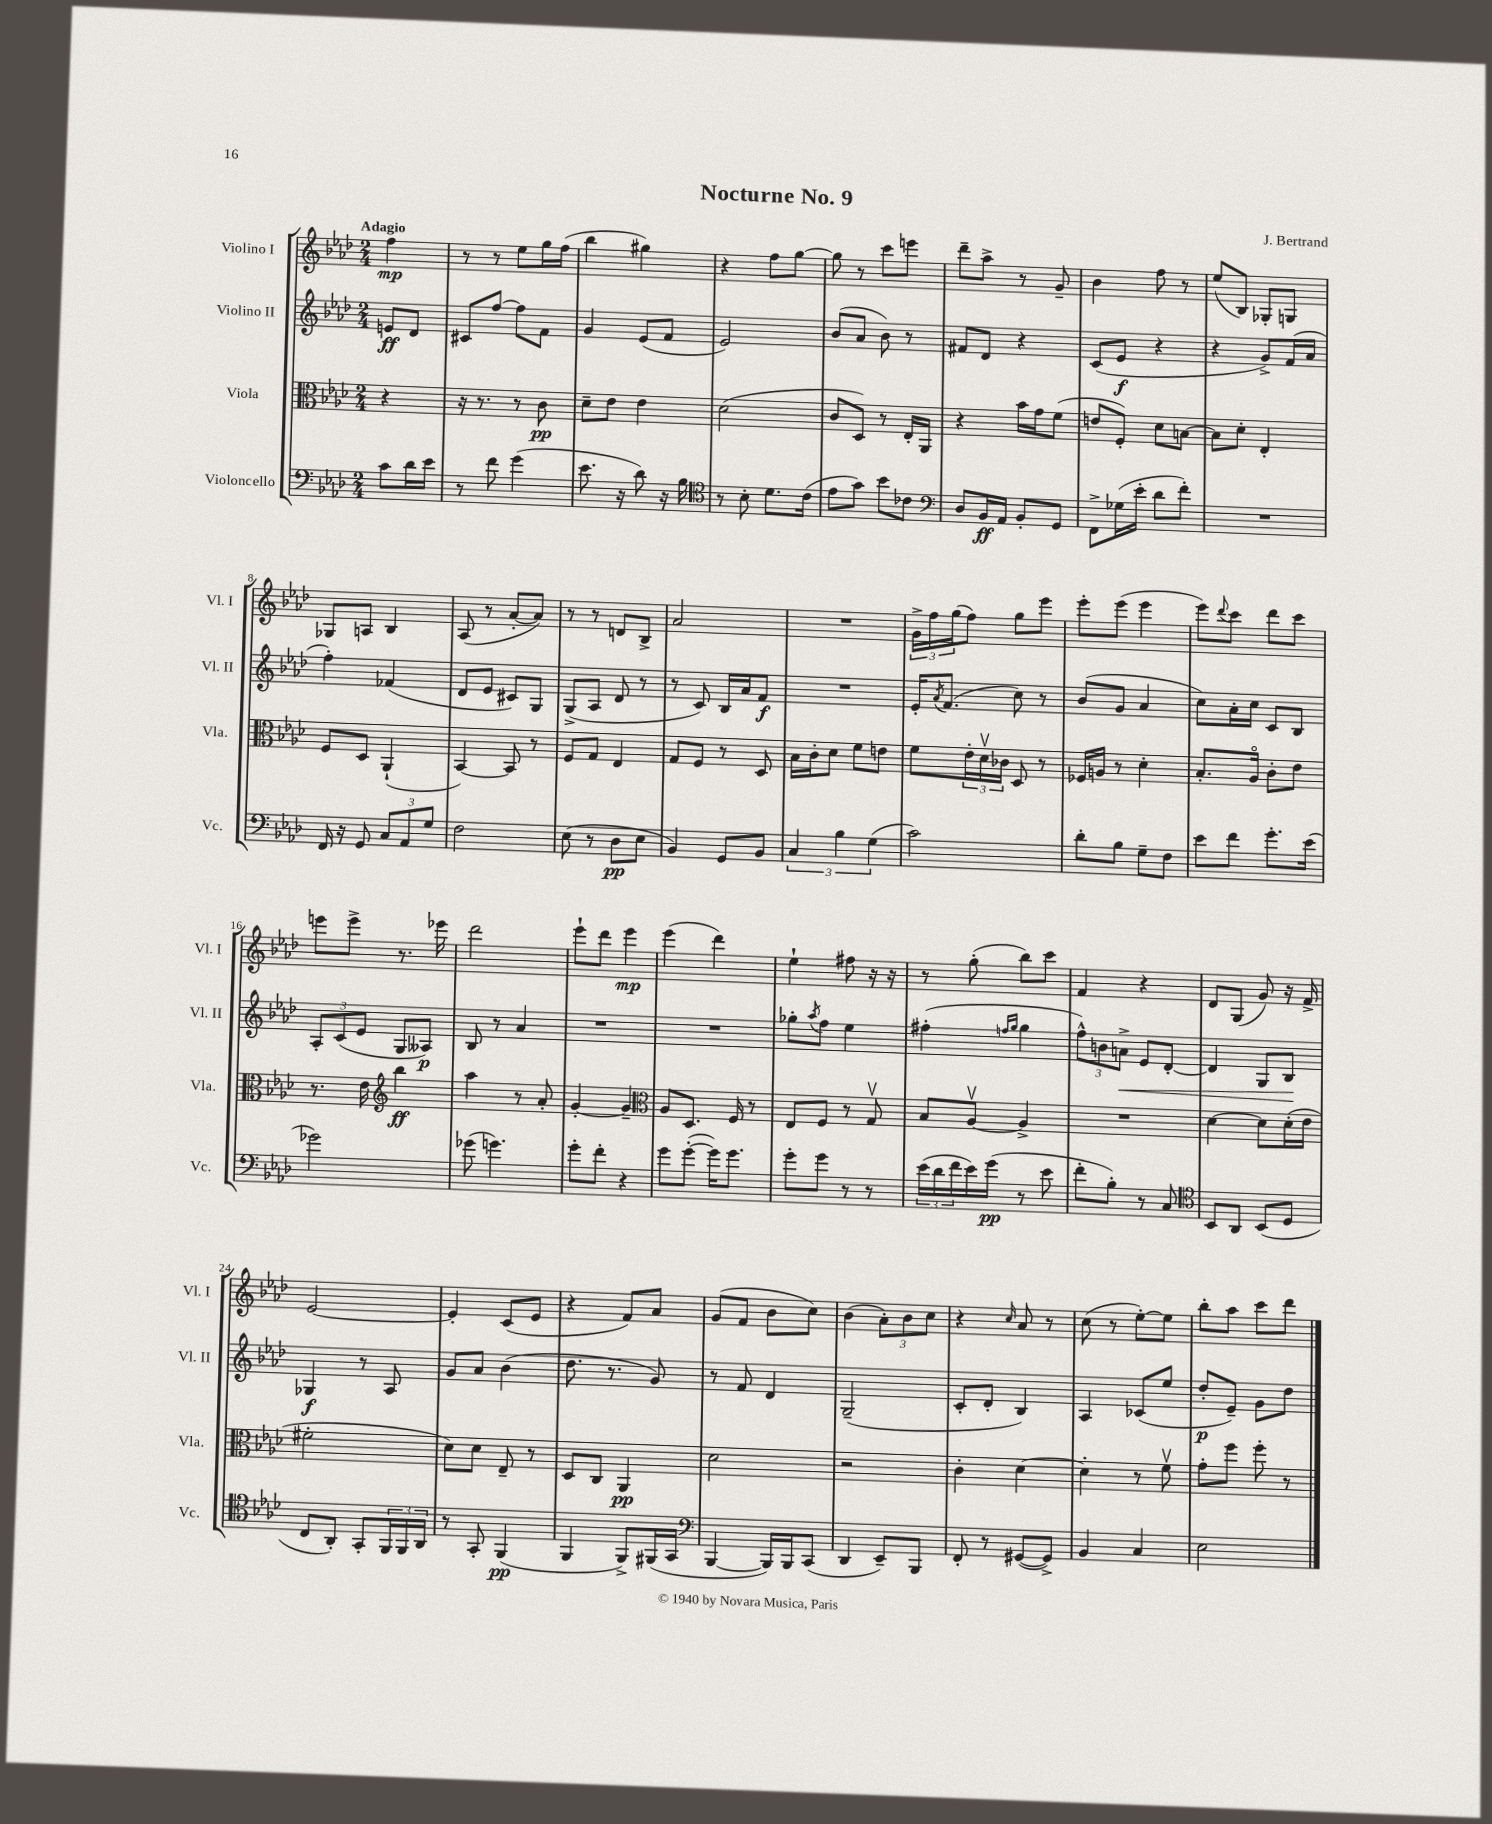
\header { title = "Nocturne No. 9" composer = "J. Bertrand" }
<<
\new StaffGroup <<
\new Staff = "s0" \with { instrumentName = "Violino I" shortInstrumentName = "Vl. I" } {
    \clef treble \key aes \major \numericTimeSignature \time 2/4 \partial 4 \tempo "Adagio"
    f''4\mp |
    r8 r8 ees''8 g''16 f''16( |
    bes''4 gis''4) |
    r4 f''8 g''8~ |
    g''8 r8 c'''8 e'''8 |
    des'''8-- aes''8-> r8 g'8-- |
    bes'4 f''8 r8 |
    ees''8( bes8) ges8-. g8 |
    ges8 a8 bes4 |
    aes8( r8 aes'8~-. aes'8) |
    r8 r8 d'8 bes8-> |
    aes'2 |
    R2 |
    \tuplet 3/2 { g'16-> f''16 g''16( } f''8) g''8 ees'''8 |
    ees'''8-. ees'''8( ees'''4 |
    ees'''8) \appoggiatura { des'''8 } c'''8 des'''8 c'''8 |
    e'''8 e'''8-> r8. ees'''16 |
    des'''2 |
    ees'''8-! des'''8 ees'''4\mp |
    ees'''4( des'''4) |
    ees''4-! fis''8 r16 r16 |
    r8 g''8-.( bes''8) c'''8 |
    f'4 r4 |
    des'8 g8( g'8) r16 f'16-> |
    ees'2~ |
    ees'4-. c'8( ees'8 |
    r4 f'8) aes'8 |
    g'8( f'8 bes'8 c''8) |
    bes'4( \tuplet 3/2 { aes'8-.) bes'8 c''8 } |
    r4 \grace { c''16 } aes'8 r8 |
    c''8( r8 ees''8~-.) ees''8 |
    bes''8-. aes''8 c'''8 des'''8 \bar "|." |
}
\new Staff = "s1" \with { instrumentName = "Violino II" shortInstrumentName = "Vl. II" } {
    \clef treble \key aes \major \numericTimeSignature \time 2/4 \partial 4
    e'8\ff des'8 |
    cis'8 f''8~ f''8 f'8 |
    g'4 ees'8( f'8 |
    ees'2) |
    bes'8( aes'8 bes'8) r8 |
    fis'8 des'8 r4 |
    c'8( ees'8\f r4 |
    r4 g'8->) f'16( aes'16 |
    f''4-.) fes'4( |
    des'8 ees'8 cis'8) g8 |
    g8->( aes8 des'8 r8 |
    r8 c'8) bes16 aes'16 f'8\f |
    R2 |
    ees'16-. \acciaccatura { aes'8 } f'8.( c''8) r8 |
    bes'8( g'8 aes'4 |
    c''8) aes'16-. c''16 c'8 bes8 |
    \tuplet 3/2 { aes8-. c'8( ees'8 } g8 aeses8\p) |
    bes8 r8 aes'4 |
    R2 |
    R2 |
    ges''8-. \acciaccatura { aes''8 } f''8 ees''4 |
    fis''4-.( \grace { f''16 g''16 } g''4 |
    \tuplet 3/2 { f''8-^) b'8 a'8->\< } ees'8 des'8~-. |
    des'4 g8 bes8\! |
    ges4\f r8 aes8 |
    g'8 aes'8 bes'4( |
    des''8. r8. g'8) |
    r8 f'8 des'4 |
    g2--( |
    c'8-. des'8-. bes4) |
    aes4 ces'8( ees''8 |
    des''8-.\p ees'8--) g'8 des''8 \bar "|." |
}
\new Staff = "s2" \with { instrumentName = "Viola" shortInstrumentName = "Vla." } {
    \clef alto \key aes \major \numericTimeSignature \time 2/4 \partial 4
    r4 |
    r16 r8. r8 c'8\pp |
    des'8-- ees'8 ees'4 |
    des'2( |
    c'8 des8) r8 ees16-. aes,16 |
    r4 bes'16 g'16 f'8( |
    e'8 f8-.) des'8 b8~ |
    b8 des'8-. ees4-. |
    f8 des8 aes,4-!( |
    bes,4~) bes,8 r8 |
    f8 g8 ees4 |
    g8 f8 r8 des8 |
    bes16 c'16-. des'8 f'8 e'8 |
    f'8 \tuplet 3/2 { ees'16-. des'16\upbow ces'16 } des8 r8 |
    fes16 a16 r8 des'4-. |
    bes8.-. aes16\flageolet c'8-. ees'8 |
    r8. ees'16 \clef treble bes''4\ff |
    aes''4 r8 aes'8-. |
    g'4~-. g'4-- |
    \clef alto aes8 des8. f16 r8 |
    ees8 f8 r8 g8\upbow |
    bes8 aes8~\upbow aes4-> |
    R2 |
    des'4~ des'8 des'16-.( ees'16 |
    fis'2-. |
    des'8) des'8 ees8-- r8 |
    des8 c8 aes,4\pp |
    des'2 |
    r2 |
    c'4-. des'4~ |
    des'4-. r8 f'8\upbow |
    g'8-. f''8 f''8-. r8 \bar "|." |
}
\new Staff = "s3" \with { instrumentName = "Violoncello" shortInstrumentName = "Vc." } {
    \clef bass \key aes \major \numericTimeSignature \time 2/4 \partial 4
    c'8 des'16 ees'16 |
    r8 f'8 g'4( |
    ees'8. r16 des'8) r16 bes16 |
    \clef tenor r8 bes8-. des'8. c'16( |
    ees'8 g'8) bes'8 ces'8 |
    \clef bass des8 bes,16\ff aes,16 bes,8-. g,8 |
    f,8-> ges16( ees'16-. des'8 f'8-.) |
    R2 |
    f,16 r16 g,8 \tuplet 3/2 { c8 aes,8 g8 } |
    f2 |
    ees8( r8 des8\pp ees8 |
    bes,4) g,8 bes,8 |
    \tuplet 3/2 { c4 bes4 g4( } |
    c'2) |
    des'8-. bes8 g8-- f8 |
    ees'8 f'8 g'8.-. ees'16( |
    ges'2) |
    ges'8( g'4.) |
    g'8-. f'8-. r4 |
    g'8 g'8~-.( g'16) g'8. |
    g'8-. g'8 r8 r8 |
    \tuplet 3/2 { ees'16( des'16 f'16 } ees'16) g'16\pp( r8 ees'8 |
    f'8-. bes8-.) r8 c8 |
    \clef tenor bes,8 aes,8 bes,8( des8 |
    c8 aes,8-.) g,8-. \tuplet 3/2 { f,16 f,16 aes,16 } |
    r8 g,8-. f,4\pp( |
    f,4 f,8->) fis,16( g,16 |
    \clef bass bes,,4~ bes,,16) bes,,16 c,8( |
    des,4 ees,8--) bes,,8 |
    f,8-. r8 gis,8~( gis,8->) |
    bes,4 c4 |
    ees2 \bar "|." |
}
>>
>>
